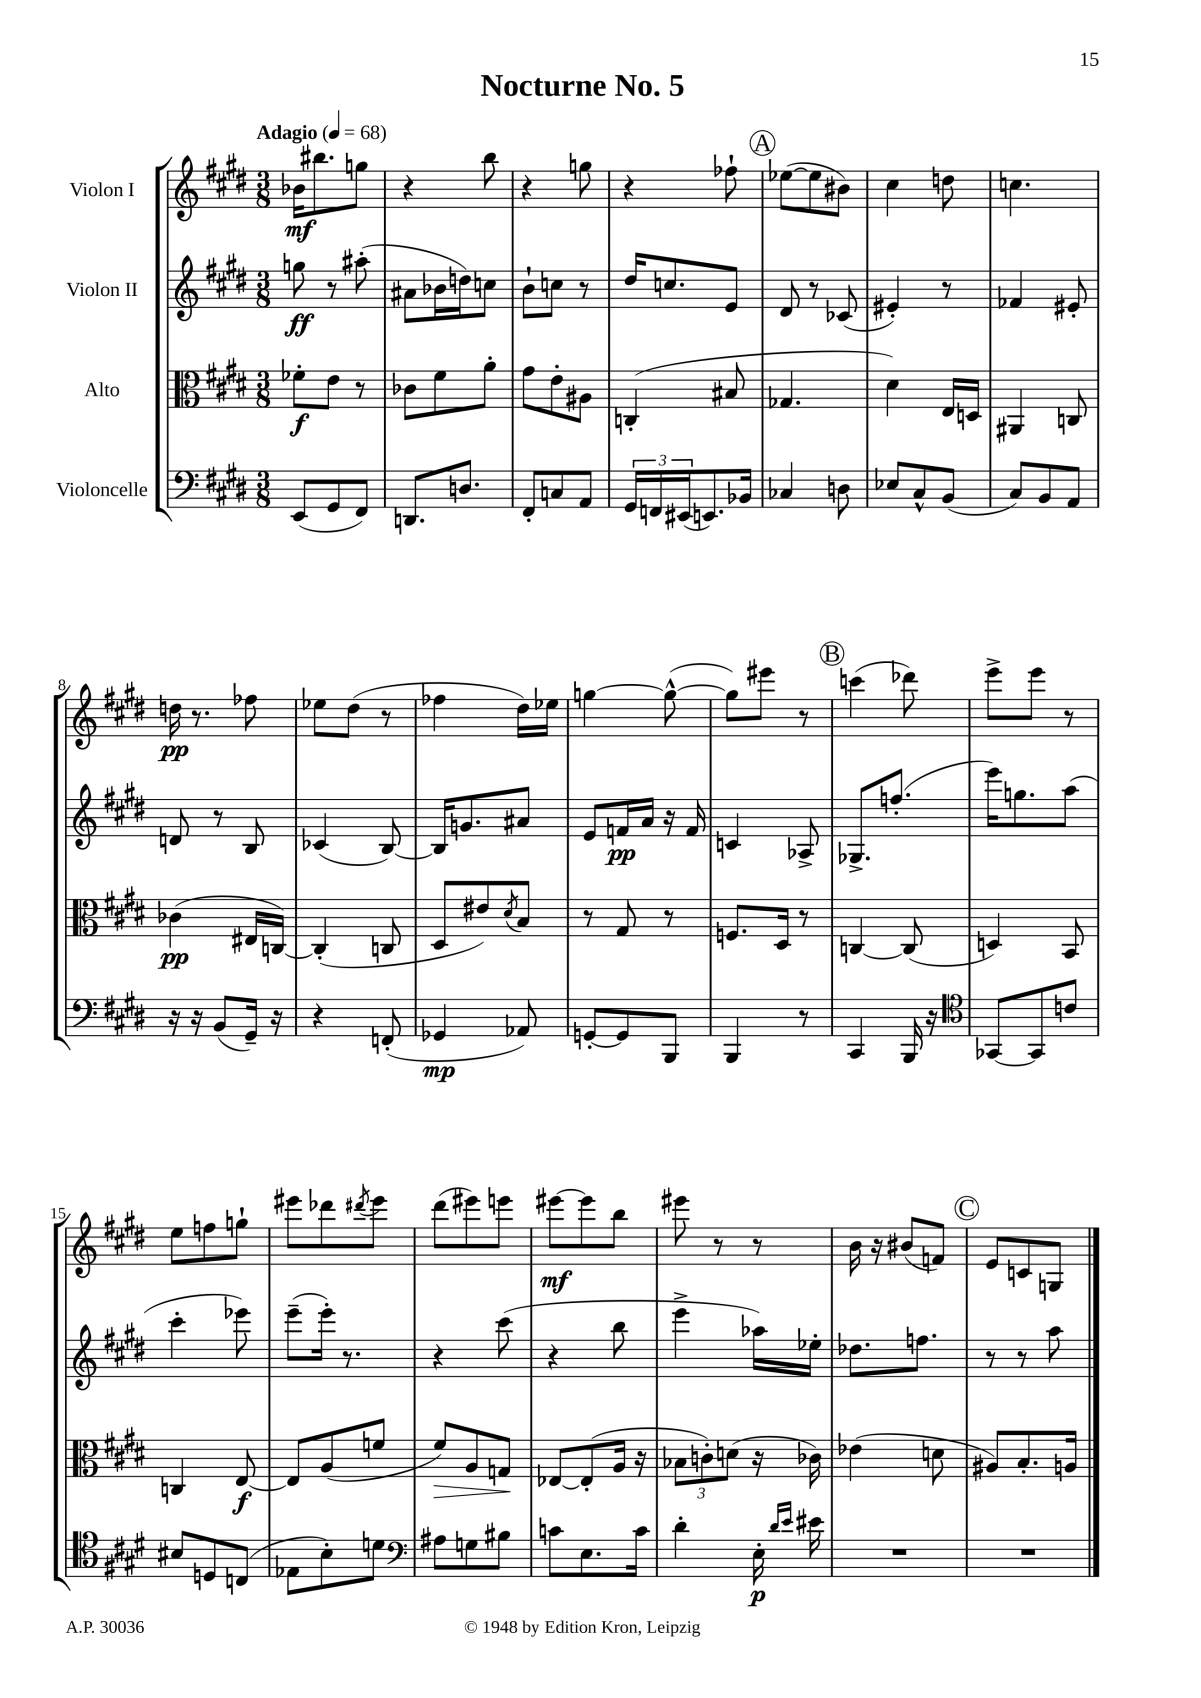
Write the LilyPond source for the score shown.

\header { title = "Nocturne No. 5" }
<<
\new StaffGroup <<
\new Staff = "s0" \with { instrumentName = "Violon I" } {
    \clef treble \key e \major \numericTimeSignature \time 3/8 \tempo "Adagio" 4 = 68
    bes'16\mf bis''8. g''8 |
    r4 b''8 |
    r4 g''8 |
    r4 fes''8-! |
    \mark \markup { \circle "A" } ees''8~( ees''8 bis'8) |
    cis''4 d''8 |
    c''4. |
    d''16\pp r8. fes''8 |
    ees''8 dis''8( r8 |
    fes''4 dis''16) ees''16 |
    g''4~ g''8~-^( |
    g''8) eis'''8 r8 |
    \mark \markup { \circle "B" } c'''4( des'''8) |
    e'''8-> e'''8 r8 |
    e''8 f''8 g''8-! |
    eis'''8 des'''8 \acciaccatura { dis'''8 } eis'''8 |
    dis'''8( eis'''8) e'''8 |
    eis'''8~\mf eis'''8 b''8 |
    eis'''8 r8 r8 |
    b'16 r16 bis'8( f'8) |
    \mark \markup { \circle "C" } e'8 c'8 g8 \bar "|." |
}
\new Staff = "s1" \with { instrumentName = "Violon II" } {
    \clef treble \key e \major \numericTimeSignature \time 3/8
    g''8\ff r8 ais''8-.( |
    ais'8 bes'16 d''16) c''8 |
    b'8-! c''8 r8 |
    dis''16 c''8. e'8 |
    \mark \markup { \circle "A" } dis'8 r8 ces'8( |
    eis'4-.) r8 |
    fes'4 eis'8-. |
    d'8 r8 b8 |
    ces'4( b8~) |
    b16 g'8. ais'8 |
    e'8 f'16\pp a'16 r16 f'16 |
    c'4 aes8-> |
    \mark \markup { \circle "B" } ges8.-> f''8.-.( |
    e'''16) g''8. a''8( |
    cis'''4-. ees'''8) |
    e'''8--( e'''16-.) r8. |
    r4 cis'''8( |
    r4 b''8 |
    e'''4-> aes''16) ees''16-. |
    des''8. f''8. |
    \mark \markup { \circle "C" } r8 r8 a''8 \bar "|." |
}
\new Staff = "s2" \with { instrumentName = "Alto" } {
    \clef alto \key e \major \numericTimeSignature \time 3/8
    fes'8-.\f e'8 r8 |
    ces'8 fis'8 a'8-. |
    gis'8 e'8-. ais8 |
    c4-.( bis8 |
    \mark \markup { \circle "A" } ges4. |
    dis'4) e16 d16 |
    ais,4 c8 |
    ces'4\pp( eis16 c16~) |
    c4-.( c8 |
    dis8 eis'8) \acciaccatura { dis'8 } b8 |
    r8 gis8 r8 |
    f8. dis16 r8 |
    \mark \markup { \circle "B" } c4~ c8( |
    d4) b,8 |
    c4 e8~\f |
    e8 a8( f'8 |
    fis'8\>) a8 g8\! |
    ees8~ ees8-.( a16 r16 |
    \tuplet 3/2 { bes8 c'8-.) d'8( } r16 ces'16) |
    ees'4( d'8 |
    \mark \markup { \circle "C" } ais8) b8.-. a16 \bar "|." |
}
\new Staff = "s3" \with { instrumentName = "Violoncelle" } {
    \clef bass \key e \major \numericTimeSignature \time 3/8
    e,8( gis,8 fis,8) |
    d,8. d8. |
    fis,8-. c8 a,8 |
    \tuplet 3/2 { gis,16 f,16 eis,16( } e,8.) bes,16 |
    \mark \markup { \circle "A" } ces4 d8 |
    ees8 cis8-^ b,8( |
    cis8) b,8 a,8 |
    r16 r16 b,8( gis,16--) r16 |
    r4 f,8-.( |
    ges,4\mp aes,8) |
    g,8~-. g,8 b,,8 |
    b,,4 r8 |
    \mark \markup { \circle "B" } cis,4 b,,16 r16 |
    \clef tenor ges,8~ ges,8 c'8 |
    bis8 d8 c8( |
    ees8 b8-.) d'8 |
    \clef bass ais8 g8 bis8 |
    c'8 e8. c'16 |
    dis'4-. e16-.\p \grace { dis'16 e'16 } eis'16 |
    R4. |
    \mark \markup { \circle "C" } R4. \bar "|." |
}
>>
>>
